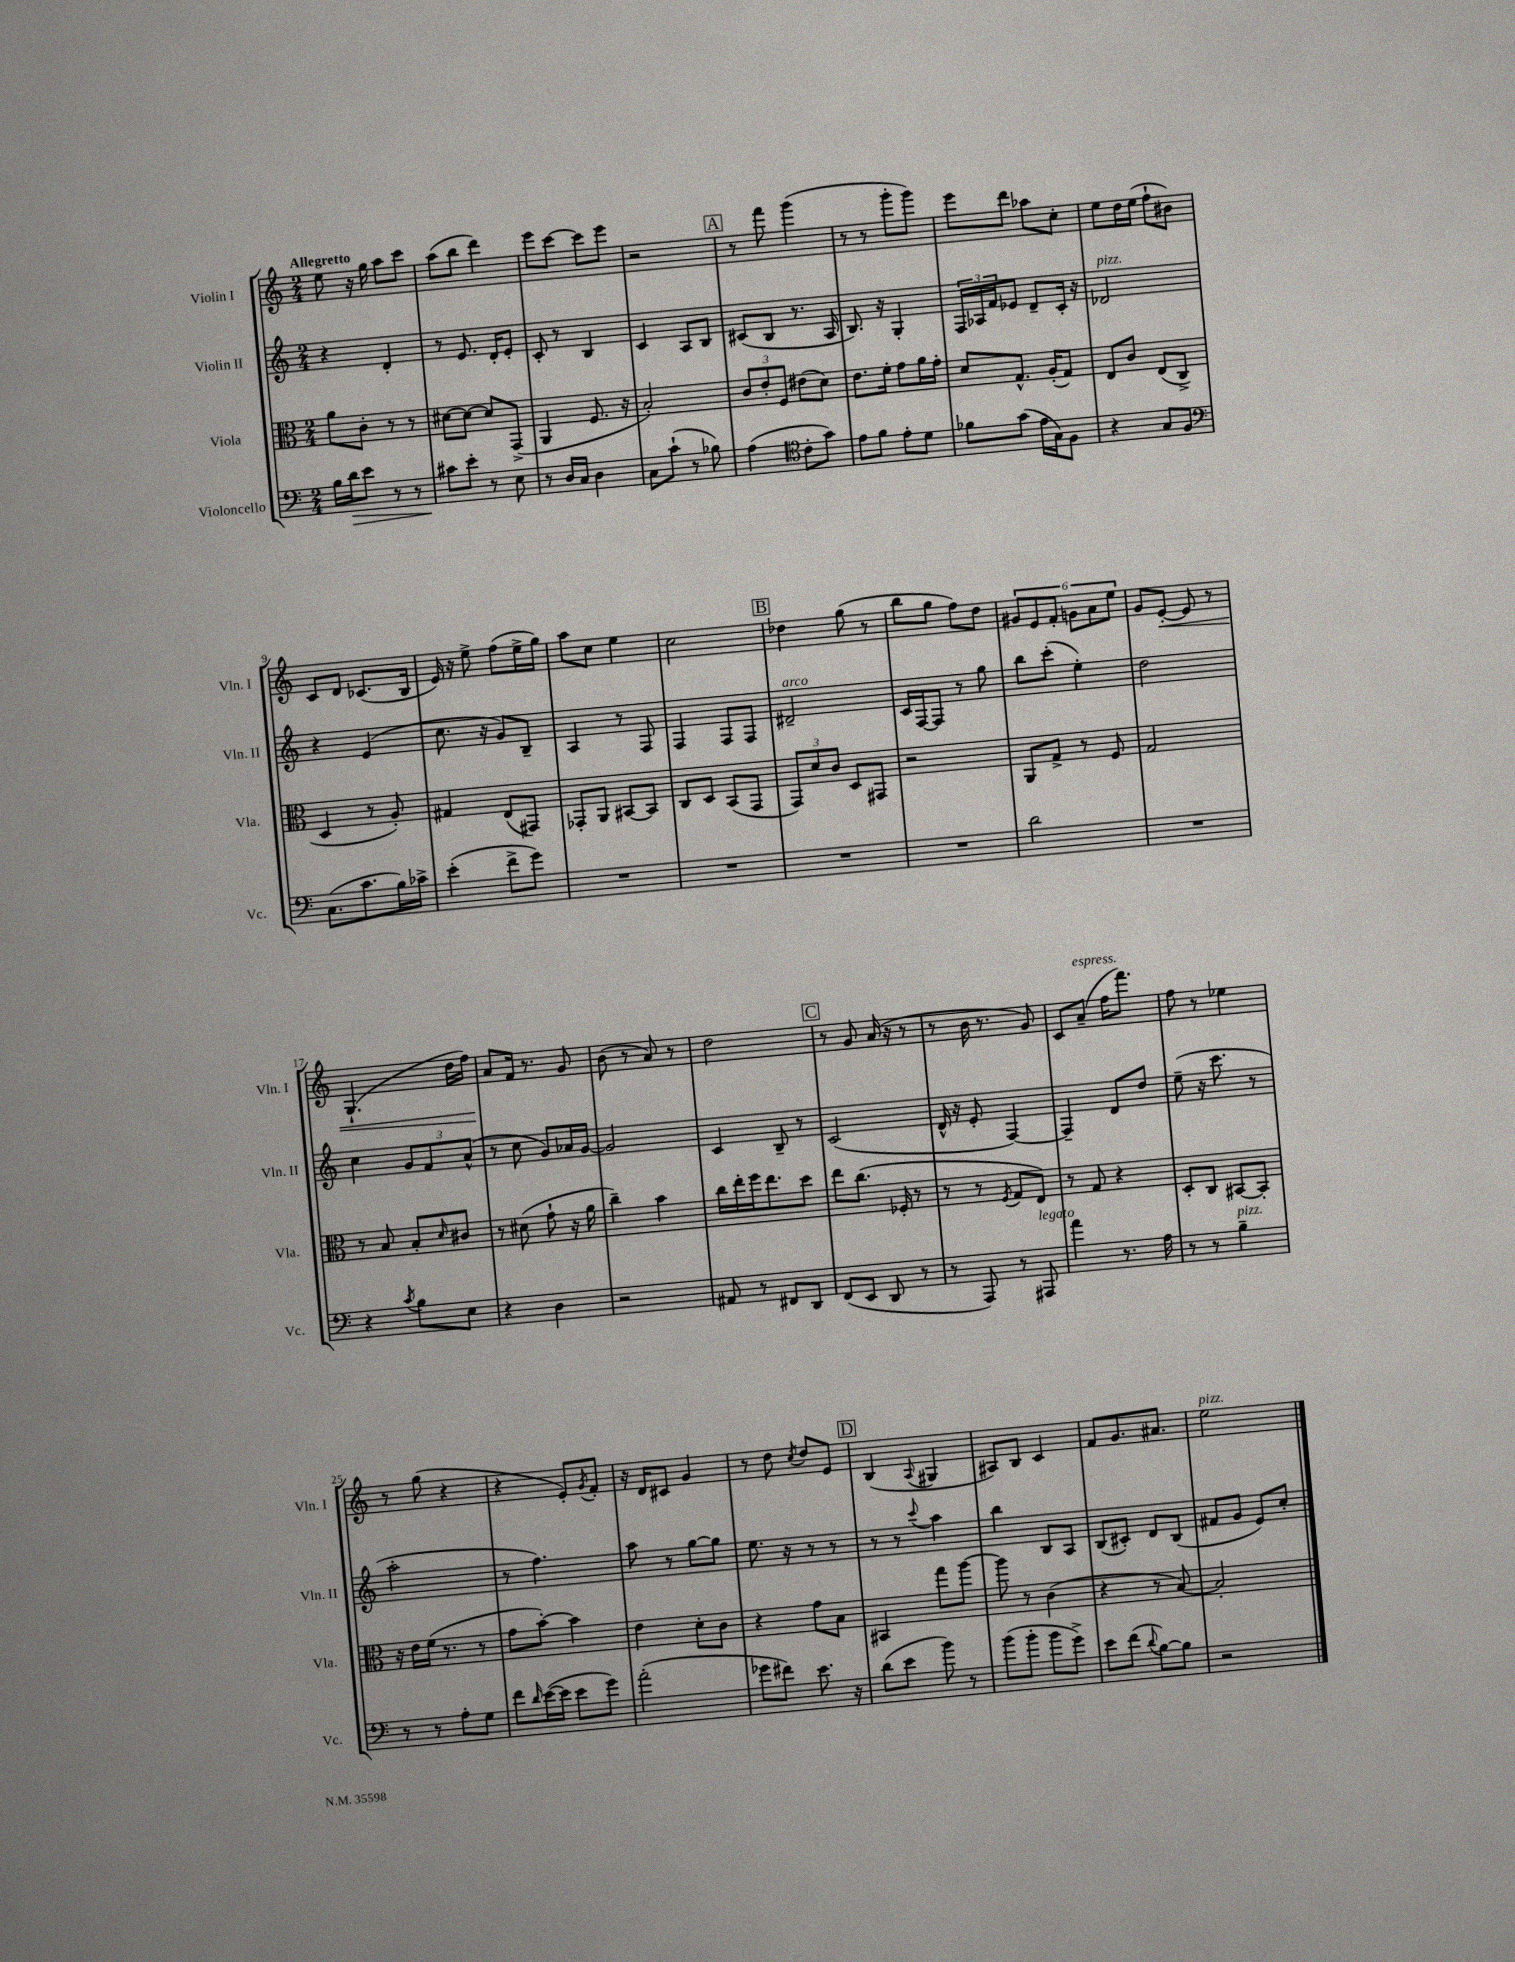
<<
\new StaffGroup <<
\new Staff = "s0" \with { instrumentName = "Violin I" shortInstrumentName = "Vln. I" } {
    \clef treble \key c \major \numericTimeSignature \time 2/4 \tempo "Allegretto"
    e''8 r16 g''16 a''8 c'''8 |
    a''8( b''8 d'''4) |
    e'''8 c'''8~ c'''8 e'''8 |
    r2 |
    \mark \markup { \box "A" } r8 f'''8 g'''4( |
    r8 r8 g'''8-. g'''8) |
    e'''8 d'''8 aes''8 c''8-. |
    e''8 d''16 e''16( f''8-! bis'8) |
    c'8 d'8 ces'8.( b16 |
    e'16) r16 e''8-> f''8( e''16-> g''16) |
    a''8 c''8 e''4 |
    c''2 |
    \mark \markup { \box "B" } des''4 g''8( r8 |
    b''8 g''8 f''8) d''8 |
    \tuplet 6/4 { gis'8 e'8 f'8-. g'8 a'8 e''8 } |
    g'8 e'8~-.\< e'8 r8 |
    g4.-!( d''16 f''16) |
    a'8\! f'16 r8. g'8 |
    b'8( r8 a'8) r8 |
    d''2 |
    \mark \markup { \box "C" } r8 g'8 a'16( r16 r8 |
    r8 b'16 r8. g'8) |
    c'8 a'8--^\markup { \italic "espress." }( f''16 f'''8.) |
    f''8 r8 ees''4 |
    r8 g''8( r4 |
    r4 e'8-.) \acciaccatura { g'8 } f'8-. |
    r16 d'16 cis'8 g'4 |
    r8 d''8 \acciaccatura { c''8 } d''8 e'8 |
    \mark \markup { \box "D" } b4( \appoggiatura { a8 } gis4 |
    ais8) b8 c'4 |
    f'8 g'8. ais'8. |
    e''2^\markup { \italic "pizz." } \bar "|." |
}
\new Staff = "s1" \with { instrumentName = "Violin II" shortInstrumentName = "Vln. II" } {
    \clef treble \key c \major \numericTimeSignature \time 2/4
    r4 d'4-. |
    r8 e'8. d'16-. e'8-. |
    c'8-. r8 b4 |
    c'4 a8 b8 |
    \mark \markup { \box "A" } cis'8( b8 r8. a16 |
    b8.) r16 g4-. |
    \tuplet 3/2 { f16 aes16 f'16 } ees'8 d'8-- c'16-. r16 |
    des'2^\markup { \italic "pizz." } |
    r4 e'4( |
    c''8. r16 g'8) b8-- |
    a4 r8 f8 |
    f4 f8 f8 |
    \mark \markup { \box "B" } dis'2--^\markup { \italic "arco" } |
    c'16 f16~ f8 r8 g''8 |
    b''8 c'''8-.( e''4-.) |
    d''2 |
    c''4 \tuplet 3/2 { g'8 f'8 a'8-^( } |
    r8 c''8 g'8) aes'16 g'16~ |
    g'2 |
    c'4 b8-- r8 |
    \mark \markup { \box "C" } c'2( |
    d'16-^ r16 e'8-. f4~) |
    f4-- d'8 d''8 |
    e''8--( r16 c'''8. r8 |
    a''2-. |
    r8 f''4.) |
    a''8 r8 g''8~ g''8 |
    e''8. r16 r8 r8 |
    \mark \markup { \box "D" } r8 r8 \appoggiatura { c'''8 } a''4 |
    b''4 b8 a8 |
    b8( cis'8-.) d'8 b8( |
    fis'8 g'8 e'8) c''8-. \bar "|." |
}
\new Staff = "s2" \with { instrumentName = "Viola" shortInstrumentName = "Vla." } {
    \clef alto \key c \major \numericTimeSignature \time 2/4
    a'8 c'8-. r8 r8 |
    dis'8~ dis'8~ dis'8 g,8->( |
    a,4 f8. r16 |
    b2-.) |
    \mark \markup { \box "A" } \tuplet 3/2 { c'8 e'8-. f8 } eis'8( d'8) |
    e'8. f'16-. g'8 a'16 g'16-. |
    d'8 g8.-^ a16-.( g8) |
    e8 c'8 e8( c8-> |
    d4 r8 a8-.) |
    gis4 e8( gis,8) |
    ges,8-. a,8 bis,8~ bis,8 |
    c8 d8 b,8( g,8 |
    \mark \markup { \box "B" } \tuplet 3/2 { g,8) d'8 c'8 } d8 gis,8 |
    r2 |
    a,8 g8-> r8 f8 |
    g2 |
    r8 b8 b8-. \grace { d'16 } cis'8 |
    r8 dis'8( g'8-! r16 a'16 |
    c''4--) b'4 |
    c''16 e''16-. f''16 e''8. d''8 |
    \mark \markup { \box "C" } e''8 c''8.( fes16-. r8 |
    r8 r8 \acciaccatura { f8 } g8 e8) |
    r8 g8 r4 |
    d8-. c8 bis,8~ bis,8-. |
    r16 e'16 f'16( r8. r8 |
    g'8 b'8~-.) b'4 |
    e'4 d'8-. c'8 |
    r4 g'8 b8 |
    \mark \markup { \box "D" } bis,4 g''8 a''8~ |
    a''8 r8 c'4( |
    r4 r8 b8~) |
    b2-. \bar "|." |
}
\new Staff = "s3" \with { instrumentName = "Violoncello" shortInstrumentName = "Vc." } {
    \clef bass \key c \major \numericTimeSignature \time 2/4
    b16 d'16\> e'8 r8 r8 |
    cis'8\! e'8-. r8 e8 |
    r8 d16 c16 d4 |
    c8 c'8-!( r8 bes8) |
    \mark \markup { \box "A" } a4( \clef tenor c'8-. g'8) |
    e'8 f'8 e'8-. d'8 |
    fes'8 g'8( e'16 g16) f8 |
    r4 g8 f8 |
    \clef bass c8.( c'8. b16) ces'16-> |
    e'4-.( f'8-> g'8) |
    R2 |
    R2 |
    \mark \markup { \box "B" } R2 |
    R2 |
    d'2 |
    R2 |
    r4 \acciaccatura { c'8 } b8 e8 |
    r4 d4 |
    r2 |
    ais,8 r8 fis,8 d,8 |
    \mark \markup { \box "C" } f,8( e,8 d,8 r8 |
    r8 a,,8) r8 ais,,8^\markup { \italic "legato" } |
    a'4 r8. a16 |
    r8 r8 b4--^\markup { \italic "pizz." } |
    r8 r8 a8-. g8 |
    f'8 \grace { d'16 } e'16~( e'16 e'8 g'8) |
    a'2-.( |
    ges'8 fis'8) e'8. r16 |
    \mark \markup { \box "D" } d'8( e'8 b'8) r8 |
    b'8( b'8-. b'8 g'8->) |
    e'8 f'8( \appoggiatura { d'8 } b8~) b8 |
    r2 \bar "|." |
}
>>
>>
